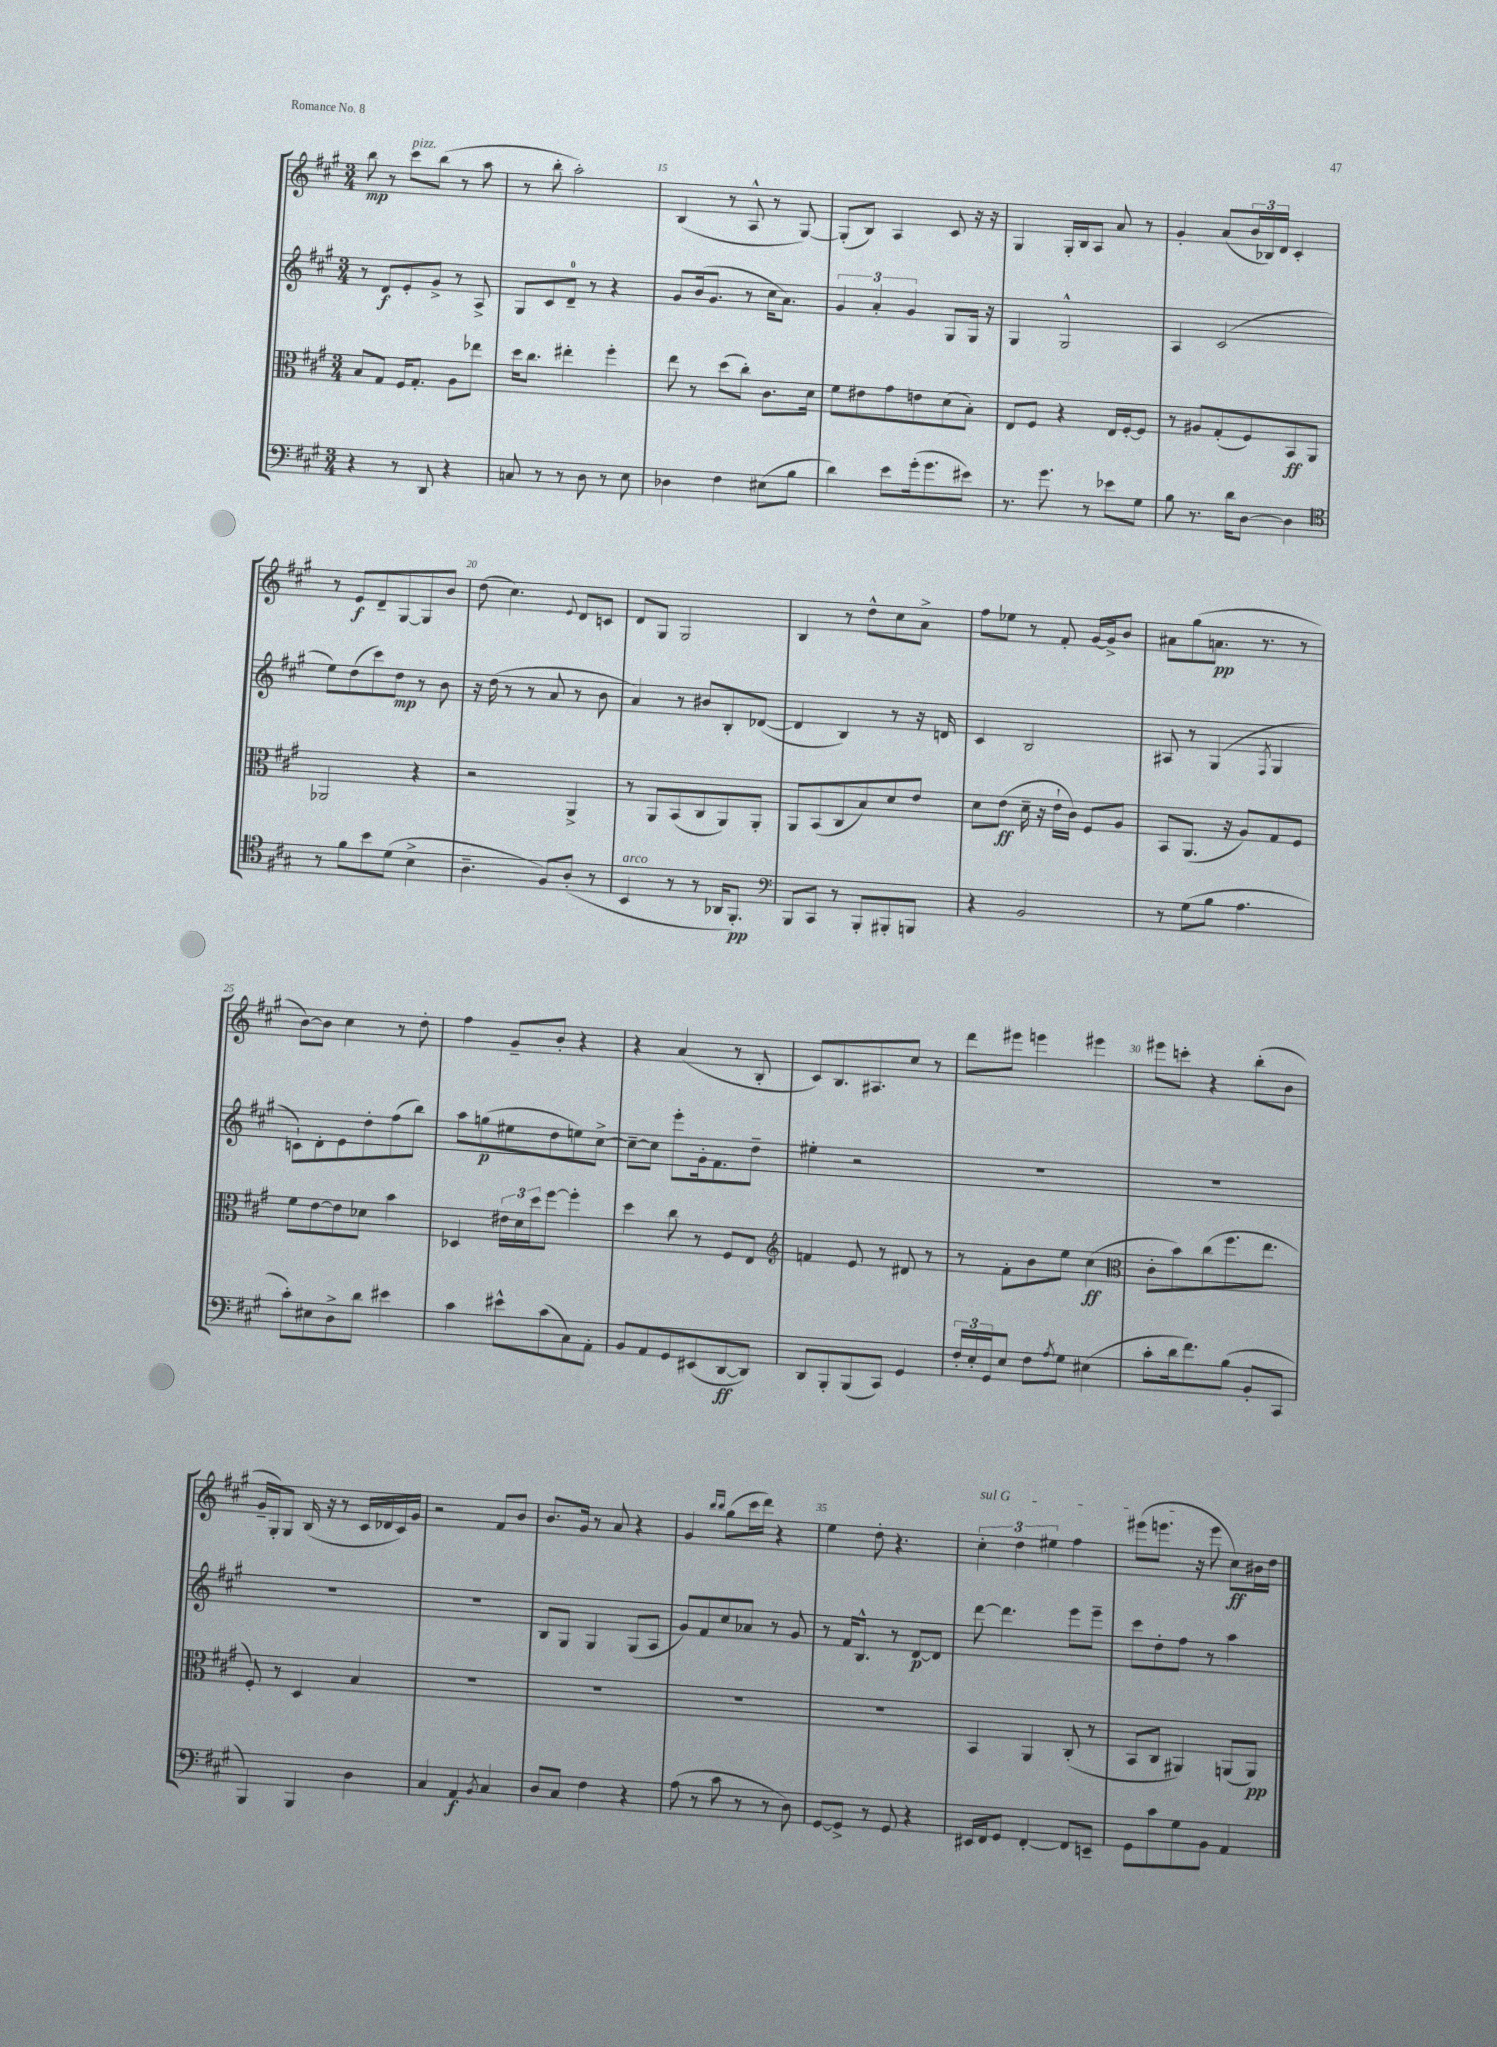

**kern	**dynam	**kern	**dynam	**kern	**dynam	**kern	**dynam
*part4	*part4	*part3	*part3	*part2	*part2	*part1	*part1
*staff4	*staff4	*staff3	*staff3	*staff2	*staff2	*staff1	*staff1
*clefF4	*	*clefC3	*	*clefG2	*	*clefG2	*
*k[f#c#g#]	*	*k[f#c#g#]	*	*k[f#c#g#]	*	*k[f#c#g#]	*
*M3/4	*	*M3/4	*	*M3/4	*	*M3/4	*
=13	=13	=13	=13	=13	=13	=13	=13
4r	.	8B/L	.	8r	.	8bb\	mp
.	.	8G#/J	.	8d/L	f	8r	.
!	!	!	!	!	!	!LO:TX:a:i:t=pizz.	!
8r	.	16F#/KL	.	8e'/	.	8ccc#\L	.
.	.	8.G#'/J	.	.	.	.	.
8DD/	.	.	.	8g#^/J	.	(8bb\J	.
4r	.	8A\L	.	8r	.	8r	.
.	.	8ee-X\J	.	8A^/	.	8aa\	.
=14	=14	=14	=14	=14	=14	=14	=14
8Cn/	.	16dd\KL	.	8G#/L	.	8r	.
.	.	8.cc#\J	.	.	.	.	.
8r	.	.	.	8c#/	.	8bb'\	.
8r	.	4ee#X'\	.	8d~/J	.	2aa'\)	.
8D\	.	.	.	8r	.	.	.
8r	.	4ff#'\	.	4r	.	.	.
8E\	.	.	.	.	.	.	.
=15	=15	=15	=15	=15	=15	=15	=15
4D-X\	.	8ee\	.	8g#/L	.	(4B/	.
.	.	8r	.	(16b/k	.	.	.
.	.	.	.	8.g#/J	.	.	.
4F#\	.	(8dd\L	.	.	.	8r	.
.	.	8cc#'\J)	.	8r	.	8A^^/	.
(8E#X\L	.	8.c#\L	.	16cc#\KL	.	8r	.
.	.	.	.	8.a\J)	.	.	.
8B\J	.	.	.	.	.	[8G#/)	.
.	.	16d\Jk	.	.	.	.	.
=16	=16	=16	=16	=16	=16	=16	=16
4d\)	.	8f#\L	.	6g#/	.	(8G#'/L]	.
.	.	8e#X\	.	.	.	8B/J)	.
.	.	.	.	6a'/	.	.	.
8e\L	.	8g#\	.	.	.	4A/	.
.	.	.	.	6g#/	.	.	.
(16g#'\k	.	8en\	.	.	.	.	.
8.g#\	.	.	.	.	.	.	.
.	.	(8d\	.	8G#/L	.	8c#/	.
8e#X\J)	.	8B'\J)	.	16G#/Jk	.	16r	.
.	.	.	.	16r	.	16r	.
=17	=17	=17	=17	=17	=17	=17	=17
8.r	.	8E/L	.	4G#/	.	4G#/	.
.	.	8F#/J	.	.	.	.	.
8.g#\	.	.	.	.	.	.	.
.	.	4r	.	2G#^^/	.	16G#'/LL	.
.	.	.	.	.	.	16B/J	.
8r	.	.	.	.	.	8A/J	.
8e-X\L	.	16E/LL	.	.	.	8a/	.
.	.	[16F#'/J	.	.	.	.	.
8G#\J	.	8F#/J]	.	.	.	8r	.
=18	=18	=18	=18	=18	=18	=18	=18
8B\	.	8r	.	4A/	.	4g#'/	.
8.r	.	8A#X/L	.	.	.	.	.
.	.	(8G#'/	.	(2c#/	.	(8a/L	.
16d\KL	.	.	.	.	.	.	.
[8D\J	.	8F#/)	.	.	.	24b/L	.
.	.	.	.	.	.	24B-X/)	.
.	.	.	.	.	.	24d/JJ	.
4D\]	.	8BB/	ff	.	.	4c#'/	.
.	.	8AA/J	.	.	.	.	.
!!LO:LB:g=z
=19	=19	=19	=19	=19	=19	=19	=19
*clefC4	*	*	*	*	*	*	*
8r	.	2AA-X/	.	8ee\L)	.	8r	.
8f#\L	.	.	.	(8dd\	.	8e/L	f
8b\	.	.	.	8ccc#\)	.	8d~/	.
(8d\J	.	.	.	8dd\J	mp	[8G#/	.
4B^\	.	4r	.	8r	.	8G#/]	.
.	.	.	.	8b\	.	8b/J	.
=20	=20	=20	=20	=20	=20	=20	=20
4.A~\	.	2r	.	16r	.	(8dd\	.
.	.	.	.	(16dd\	.	.	.
.	.	.	.	8r	.	4.cc#\)	.
.	.	.	.	8r	.	.	.
8F#/L)	.	.	.	8a/	.	.	.
.	.	.	.	.	.	8qqe/	.
(8A'/J	.	4AA^/	.	8r	.	8d/L	.
8r	.	.	.	8b\	.	8cn/J	.
=21	=21	=21	=21	=21	=21	=21	=21
!LO:TX:a:i:t=arco	!	!	!	!	!	!	!
4BB/	.	8r	.	4a/)	.	8d/L	.
.	.	8AA/L	.	.	.	8G#/J	.
8r	.	(8BB/	.	8r	.	2G#/	.
8r	.	8C#/	.	8b#X/L	.	.	.
16AA-X/KL	.	8AA/)	.	8B'/	.	.	.
8.FF#'/J)	pp	.	.	.	.	.	.
.	.	8AA'/J	.	([8d-X/J	.	.	.
=22	=22	=22	=22	=22	=22	=22	=22
*clefF4	*	*	*	*	*	*	*
8BBB/L	.	8AA/L	.	4d-/]	.	4B/	.
8CC#/J	.	(8BB/	.	.	.	.	.
8r	.	8C#/	.	4B/)	.	8r	.
8BBB'/L	.	8B/)	.	.	.	8dd^^\L	.
8BBB#X'/	.	8d/	.	8r	.	8cc#\	.
8BBBn/J	.	8e/J	.	16r	.	8a^\J	.
.	.	.	.	16dn/	.	.	.
=23	=23	=23	=23	=23	=23	=23	=23
4r	.	8d\L	.	4c#/	.	8ff#\L	.
.	.	(8e\J	ff	.	.	8ee-X\J	.
2BB/	.	16d~\	.	2B/	.	8r	.
.	.	16r	.	.	.	.	.
.	.	16e`\LL	.	.	.	8f#'/	.
.	.	16c#\JJ)	.	.	.	.	.
.	.	8F#/L	.	.	.	[16g#/LL	.
.	.	.	.	.	.	16g#^/J]	.
.	.	8A/J	.	.	.	8b/J	.
=24	=24	=24	=24	=24	=24	=24	=24
8r	.	8BB/L	.	8A#X/	.	8a#X\L	.
(8G#\L	.	(8.AA/J	.	8r	.	(8gg#\	.
8B\J	.	.	.	(4G#/	.	8.an\J	pp
.	.	16r	.	.	.	.	.
4.A\	.	8A/L)	.	.	.	.	.
.	.	.	.	.	.	8.r	.
.	.	.	.	8qF#/	.	.	.
.	.	8G#/	.	4G#/	.	.	.
.	.	8F#/J	.	.	.	8r	.
!!LO:LB:g=z
=25	=25	=25	=25	=25	=25	=25	=25
8c#'\L)	.	8f#\L	.	8cn`\L)	.	[8b\L)	.
8E#X\	.	[8e\	.	8d'\	.	8b\J]	.
8D^\	.	8e\]	.	8e\	.	4cc#\	.
8d\J	.	8d-X\J	.	8dd'\	.	.	.
4e#X\	.	4b\	.	(8ff#\	.	8r	.
.	.	.	.	8bb\J)	.	8dd'\	.
=26	=26	=26	=26	=26	=26	=26	=26
4c#\	.	4D-X/	.	8aa\L	.	4ff#\	.
.	.	.	.	(8ggn\	p	.	.
8e#X^^\L	.	24e#X\LL	.	8ee#X\	.	8g#~/L	.
.	.	24d\	.	.	.	.	.
.	.	24dd\J	.	.	.	.	.
(8c#\	.	[8ff#\J	.	8dd\	.	8b'/J	.
8C#\)	.	4ff#'\]	.	8een\)	.	4r	.
8AA'\J	.	.	.	[8cc#^\J	.	.	.
=27	=27	=27	=27	=27	=27	=27	=27
8BB/L	.	4dd\	.	8cc#~\L_	.	4r	.
8AA/	.	.	.	8cc#\J]	.	.	.
8GG#/	.	8cc#\	.	8eee'\L	.	(4a/	.
(8EE#X/	.	8r	.	16g#'\k	.	.	.
.	.	.	.	8.f#\	.	.	.
[8DD/	ff	8F#/L	.	.	.	8r	.
8DD/J])	.	8E/J	.	8dd~\J	.	8B'/	.
=28	=28	=28	=28	=28	=28	=28	=28
*	*	*clefG2	*	*	*	*	*
8DD/L	.	4fn/	.	4ee#X'\	.	8c#/L)	.
8BBB'/	.	.	.	.	.	8.B/	.
(8BBB/	.	8e/	.	2r	.	.	.
.	.	.	.	.	.	8.A#X/	.
8CC#/J)	.	8r	.	.	.	.	.
4GG#/	.	8d#X/	.	.	.	8cc#/J	.
.	.	8r	.	.	.	8r	.
=29	=29	=29	=29	=29	=29	=29	=29
24F#'/LL	.	8r	.	2.r	.	8ddd\L	.
24E'/	.	.	.	.	.	.	.
24GG#/J	.	.	.	.	.	.	.
8E/J	.	8f#'\L	.	.	.	8eee#X\J	.
8F#\L	.	8b\	.	.	.	4eeen\	.
8qA/	.	.	.	.	.	.	.
8G#\J	.	8ee\J	.	.	.	.	.
(4E#X\	.	(4cc#\	ff	.	.	4eee#X\	.
=30	=30	=30	=30	=30	=30	=30	=30
*	*	*clefC3	*	*	*	*	*
8c#'\L	.	8c#'\L	.	2.r	.	8eee#X\L	.
16d\k	.	8b\)	.	.	.	8cccn'\J	.
8.f#\)	.	.	.	.	.	.	.
.	.	(8cc#\	.	.	.	4r	.
(8B\J	.	8.ff#\	.	.	.	.	.
8BB'/L	.	.	.	.	.	(8bb'\L	.
.	.	8.ee\J	.	.	.	.	.
8CC#/J	.	.	.	.	.	8b\J	.
!!LO:LB:g=z
=31	=31	=31	=31	=31	=31	=31	=31
4BBB/)	.	8F#'/)	.	2.r	.	16g#~/LL	.
.	.	.	.	.	.	16G#'/J)	.
.	.	8r	.	.	.	8G#/J	.
4BBB/	.	4D/	.	.	.	(16B/	.
.	.	.	.	.	.	16r	.
.	.	.	.	.	.	8r	.
4D\	.	4B/	.	.	.	16c#/LL	.
.	.	.	.	.	.	16d-X/	.
.	.	.	.	.	.	16c#/)	.
.	.	.	.	.	.	16g#/JJ	.
=32	=32	=32	=32	=32	=32	=32	=32
4C#/	.	2.r	.	2.r	.	2r	.
4AA/	f	.	.	.	.	.	.
8qBB/	.	.	.	.	.	.	.
4C#/	.	.	.	.	.	8f#/L	.
.	.	.	.	.	.	8b/J	.
=33	=33	=33	=33	=33	=33	=33	=33
8D/L	.	2.r	.	8B/L	.	8.b/L	.
8C#/J	.	.	.	8G#/J	.	.	.
.	.	.	.	.	.	16g#/Jk	.
4F#\	.	.	.	4G#/	.	8r	.
.	.	.	.	.	.	8a/	.
4r	.	.	.	(8G#/L	.	4r	.
.	.	.	.	8A/J	.	.	.
=34	=34	=34	=34	=34	=34	=34	=34
(8A\	.	2.r	.	8g#/L)	.	4g#/	.
8r	.	.	.	8f#/	.	.	.
.	.	.	.	.	.	16qqbb/LL	.
.	.	.	.	.	.	16qqbb/JJ	.
8c#\	.	.	.	8cc#/	.	(8gg#\L	.
8r	.	.	.	8a-X/J	.	16ccc#\L	.
.	.	.	.	.	.	16ddd\JJ)	.
8r	.	.	.	8r	.	4r	.
8D\)	.	.	.	8g#/	.	.	.
=35	=35	=35	=35	=35	=35	=35	=35
[8GG#/L	.	2.r	.	8r	.	4ee\	.
8GG#^/J]	.	.	.	16f#/KL	.	.	.
.	.	.	.	8.B^^/J	.	.	.
8r	.	.	.	.	.	8dd'\	.
8GG#/	.	.	.	8r	.	4.r	.
4r	.	.	.	[8d/L	p	.	.
.	.	.	.	8d/J]	.	.	.
=36	=36	=36	=36	=36	=36	=36	=36
!	!	!	!	!	!	!LO:TX:a:i:t=sul G	!
16EE#X/LL	.	4BB/	.	[8ddd\	.	6cc#'\	.
16FF#/J	.	.	.	.	.	.	.
8GG#/J	.	.	.	4.ddd\]	.	.	.
.	.	.	.	.	.	6dd\	.
[4FF#'/	.	4AA/	.	.	.	.	.
.	.	.	.	.	.	6ee#X\	.
8FF#/L]	.	(8C#'/	.	8eee\L	.	4ff#\	.
8EEn~/J	.	8r	.	8eee~\J	.	.	.
=37	=37	=37	=37	=37	=37	=37	=37
8GG#\L	.	8BB/L	.	8ccc#\L	.	(8eee#X\L	.
8c#\	.	8C#/J	.	8dd'\	.	8.eeen\J	.
8G#\	.	4AA#X/)	.	8ff#\J	.	.	.
.	.	.	.	.	.	16r	.
8BB\J	.	.	.	8r	.	8eee\	.
4AA/	.	(8AAn/L	.	4aa\	.	8cc#\L)	ff
.	.	8AA/J)	pp	.	.	16b#X\L	.
.	.	.	.	.	.	16dd\JJ	.
==	==	==	==	==	==	==	==
*-	*-	*-	*-	*-	*-	*-	*-
